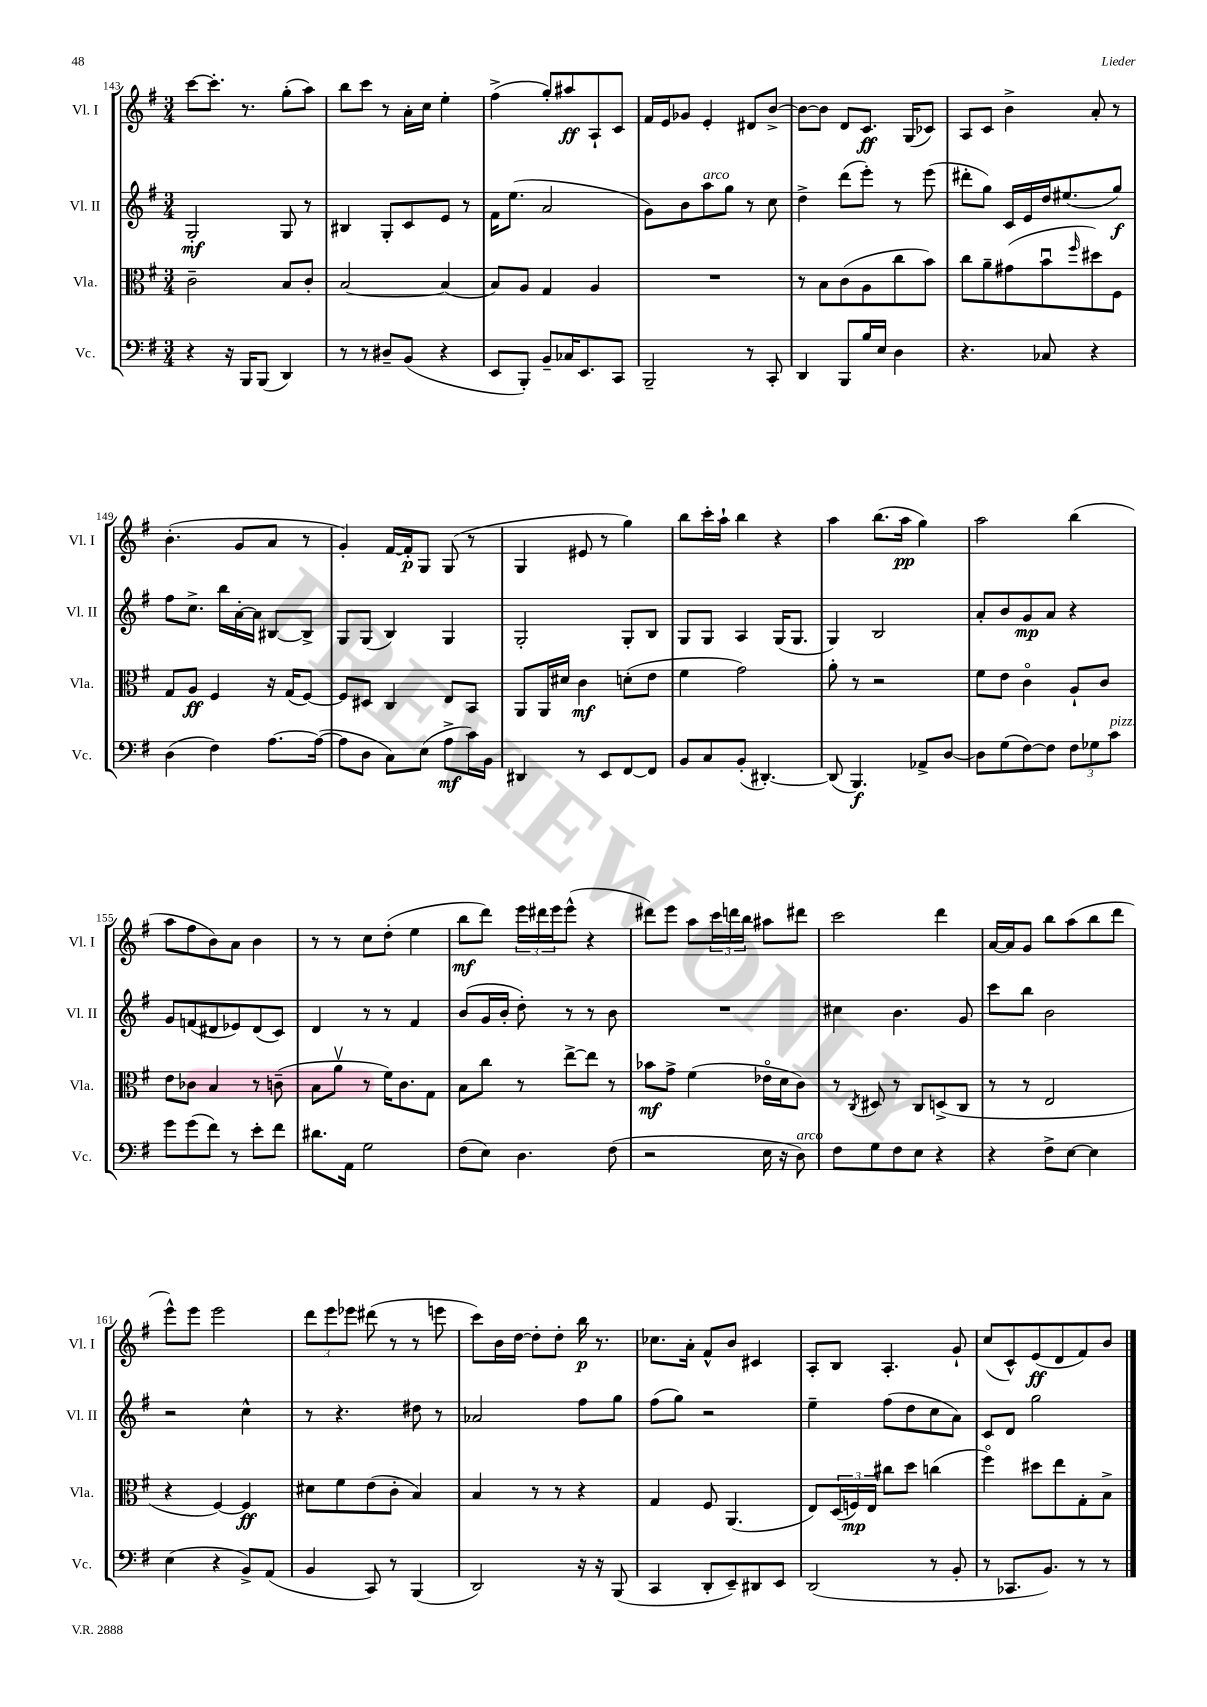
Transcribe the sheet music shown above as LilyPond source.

<<
\new StaffGroup <<
\new Staff = "s0" \with { instrumentName = "Vl. I" shortInstrumentName = "Vl. I" } {
    \clef treble \key g \major \numericTimeSignature \time 3/4
    c'''8~ c'''8.-. r8. g''8-.( a''8) |
    b''8 c'''8 r8 a'16-. c''16 e''4-. |
    fis''4->( g''8-.) ais''8\ff a8-! c'8 |
    fis'16 e'16 ges'8 e'4-. dis'8 b'8~-> |
    b'8~ b'8 d'8 c'8.\ff g16( ces'8) |
    a8 c'8 b'4-> a'8-. r8 |
    b'4.-.( g'8 a'8 r8 |
    g'4-.) fis'16~ fis'16-.\p g8 g8( r8 |
    g4 eis'8 r8 g''4) |
    b''8 c'''16-. a''16-! b''4 r4 |
    a''4 b''8.( a''16\pp g''4) |
    a''2 b''4( |
    a''8 fis''8 b'8) a'8 b'4 |
    r8 r8 c''8 d''8-.( e''4 |
    b''8\mf d'''8) \tuplet 3/2 { e'''16 dis'''16 e'''16 } e'''8-^( r4 |
    dis'''8) e'''8 a''8 \tuplet 3/2 { c'''16 d'''16 b''16 } ais''8 dis'''8 |
    c'''2 d'''4 |
    a'16~ a'16 g'8 b''8 a''8( b''8 d'''8 |
    e'''8-^) e'''8 e'''2 |
    \tuplet 3/2 { d'''8 e'''8 ees'''8 } dis'''8( r8 r8 e'''8 |
    c'''8) b'16 d''16~ d''8-. d''8-. b''16\p r8. |
    ces''8. a'16-. fis'8-^ b'8 cis'4 |
    a8-. b8 a4.-. g'8-! |
    c''8( c'8-^) e'8\ff( d'8 fis'8) b'8 \bar "|." |
}
\new Staff = "s1" \with { instrumentName = "Vl. II" shortInstrumentName = "Vl. II" } {
    \clef treble \key g \major \numericTimeSignature \time 3/4
    g2-.\mf g8 r8 |
    bis4 g8-. c'8 e'8 r8 |
    fis'16 e''8.( a'2 |
    g'8) b'8 a''8^\markup { \italic "arco" } g''8 r8 c''8 |
    d''4-> d'''8( e'''8-.) r8 e'''8( |
    dis'''8-. g''8) c'16 e'16 d''16 eis''8.( g''8\f) |
    fis''8 c''8.-> b''16 a'16~-. a'16 bis8~ bis8-> |
    g8 g8( b4) g4 |
    g2-. g8-. b8 |
    g8 g8 a4 g16( g8. |
    g4) b2 |
    a'8-. b'8 g'8\mp a'8 r4 |
    g'8 f'8( dis'8 ees'8) dis'8( c'8) |
    d'4 r8 r8 fis'4 |
    b'8( g'16 b'16-. d''8-.) r8 r8 b'8 |
    R2. |
    cis''4 b'4. g'8 |
    c'''8 b''8 b'2 |
    r2 c''4-^ |
    r8 r4. dis''8 r8 |
    aes'2 fis''8 g''8 |
    fis''8( g''8) r2 |
    e''4-- fis''8( d''8 c''8 a'8) |
    c'8 d'8 g''2 \bar "|." |
}
\new Staff = "s2" \with { instrumentName = "Vla." shortInstrumentName = "Vla." } {
    \clef alto \key g \major \numericTimeSignature \time 3/4
    c'2-- b8 c'8-. |
    b2~ b4( |
    b8) a8 g4 a4 |
    R2. |
    r8 b8 c'8( a8 c''8 b'8) |
    c''8 a'8-- gis'8( b'8\downbow \grace { fis''16 } dis''8) fis8 |
    g8 a8\ff fis4 r16 g16( fis8~) |
    fis8 dis8 c4 e8 b,8 |
    a,8 a,16 dis'16 c'4\mf d'8-.( e'8 |
    fis'4 g'2) |
    a'8-. r8 r2 |
    fis'8 e'8 c'4\flageolet a8-! c'8 |
    e'8 ces'8 b4 r8 c'8--( |
    b8 a'8\upbow r8 fis'16) c'8. g8 |
    b8 c''8 r8 e''8~-> e''8 r8 |
    bes'8\mf g'8-> fis'4( ees'16\flageolet d'16 c'8) |
    r8 \acciaccatura { c8 } dis8 r8 c8 d8->( c8 |
    r8 r8 e2 |
    r4 fis4~) fis4\ff |
    dis'8 fis'8 e'8( c'8-. b4) |
    b4 r8 r8 r4 |
    g4 fis8 a,4.( |
    e8) \tuplet 3/2 { d16( f16\mp) e16 } cis''8 d''8 c''4( |
    fis''4\flageolet) dis''8 e''8 g8-. b8-> \bar "|." |
}
\new Staff = "s3" \with { instrumentName = "Vc." shortInstrumentName = "Vc." } {
    \clef bass \key g \major \numericTimeSignature \time 3/4
    r4 r16 b,,16 b,,8( d,4) |
    r8 r8 dis8-- b,8( r4 |
    e,8 b,,8-.) b,8-- ces16 e,8. c,8 |
    b,,2-- r8 c,8-. |
    d,4 b,,8 b16 e16 d4 |
    r4. ces8 r4 |
    d4( fis4) a8.~ a16~( |
    a8 d8 c8) e8( a8->\mf c'16) b,16 |
    dis,4 r8 e,8 fis,8~ fis,8 |
    b,8 c8 b,8-.( dis,4.~-.) |
    dis,8( b,,4.\f) aes,8-> d8~ |
    d8 g8( fis8~) fis8 \tuplet 3/2 { fis8 ges8 c'8^\markup { \italic "pizz." } } |
    g'8 g'8( fis'8) r8 e'8-. fis'8 |
    dis'8. a,16 g2 |
    fis8( e8) d4. fis8( |
    r2 e16 r16 d8^\markup { \italic "arco" }) |
    fis8 g8 fis8 e8 r4 |
    r4 fis8-> e8~ e4 |
    e4( r4 b,8->) a,8( |
    b,4 c,8) r8 b,,4( |
    d,2) r16 r16 b,,8( |
    c,4 d,8-. e,8--) dis,8 e,8 |
    d,2( r8 b,8-. |
    r8 ces,8. b,8.) r8 r8 \bar "|." |
}
>>
>>
\layout { \context { \Score currentBarNumber = #143 } }
